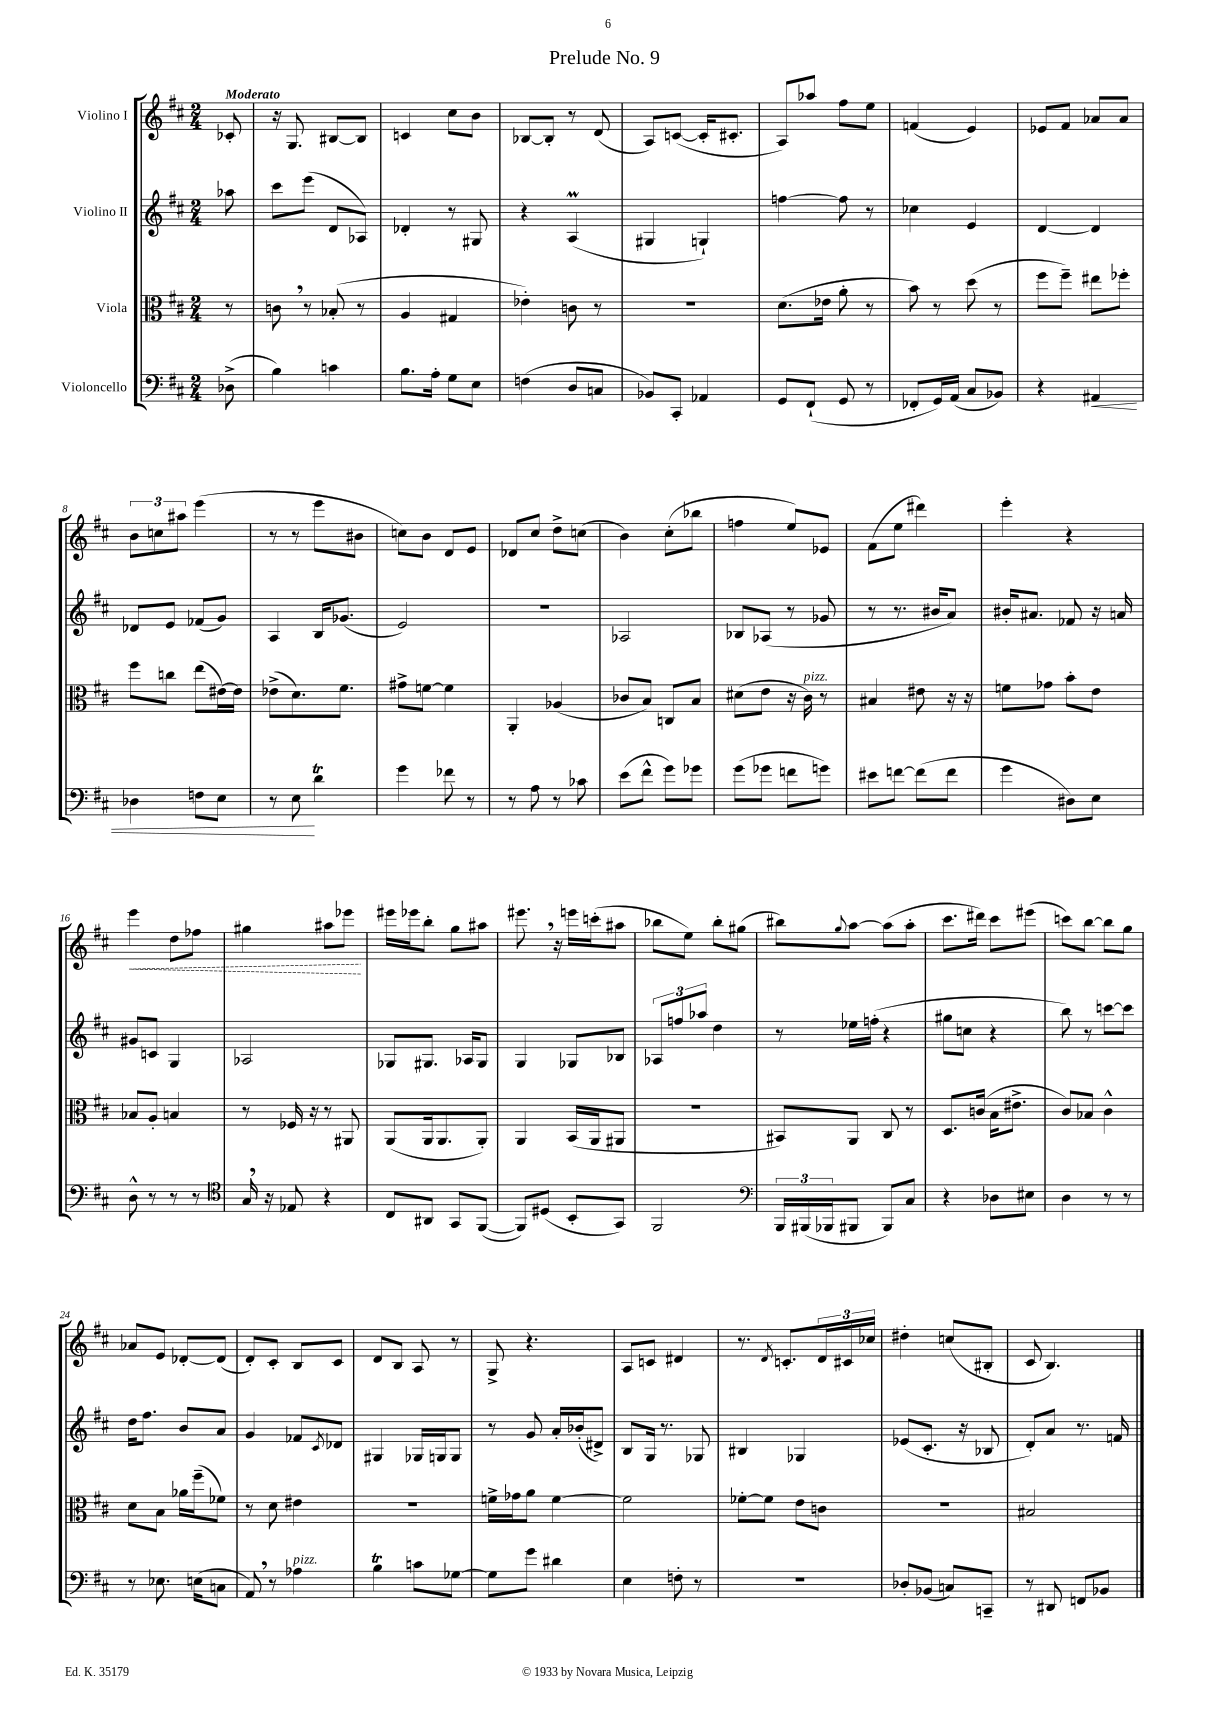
\header { title = "Prelude No. 9" }
<<
\new StaffGroup <<
\new Staff = "s0" \with { instrumentName = "Violino I" } {
    \clef treble \key d \major \numericTimeSignature \time 2/4 \partial 8 \tempo "Moderato"
    ces'8-. |
    r16 g8. bis8~ bis8 |
    c'4 cis''8 b'8 |
    bes8~ bes8-. r8 d'8( |
    a8) c'8~( c'16-. cis'8.-. |
    a8) aes''8 fis''8 e''8 |
    f'4( e'4) |
    ees'8 fis'8 aes'8 aes'8 |
    \tuplet 3/2 { b'8 c''8 ais''8 } e'''4( |
    r8 r8 e'''8 bis'8 |
    c''8) b'8 d'8 e'8 |
    des'8 cis''8 d''8-> c''8( |
    b'4) cis''8-.( bes''8 |
    f''4 e''8) ees'8 |
    fis'8( e''8 dis'''4) |
    e'''4-. r4 |
    \once \override Hairpin.style = #'dashed-line e'''4\< d''8 fes''8 |
    gis''4 ais''8 ees'''8\! |
    eis'''16 ees'''16 b''8-. g''8 ais''8 |
    eis'''8. \breathe r16 e'''16 c'''16-.( ais''8 |
    bes''8 e''8) bes''8-. gis''8( |
    bis''8) \appoggiatura { g''8 } a''8~ a''8( a''8-. |
    cis'''8. dis'''16) cis'''8 eis'''8( |
    c'''8) b''8~ b''8 g''8 |
    aes'8 e'8 des'8~-. des'8( |
    d'8-.) cis'8-. b8 cis'8 |
    d'8 b8 a8 r8 |
    g8-> r4. |
    a8 c'8 dis'4 |
    r8. \acciaccatura { d'8 } c'8.-. \tuplet 3/2 { d'16 cis'16 ces''16 } |
    dis''4-. c''8( bis8-. |
    cis'8 b4.) \bar "|." |
}
\new Staff = "s1" \with { instrumentName = "Violino II" } {
    \clef treble \key d \major \numericTimeSignature \time 2/4 \partial 8
    aes''8 |
    cis'''8 e'''8( d'8 aes8) |
    des'4-. r8 gis8 |
    r4 a4\prall( |
    gis4 g4-!) |
    f''4~ f''8 r8 |
    ces''4 e'4 |
    d'4~ d'4 |
    des'8 e'8 fes'8( g'8) |
    a4 b16 ges'8.( |
    e'2) |
    r2 |
    aes2 |
    bes8 aes8( r8 ges'8 |
    r8 r8. bis'16 a'8) |
    bis'16-. ais'8. fes'8 r16 a'16 |
    gis'8 c'8 g4 |
    aes2 |
    ges8 gis8. aes16 gis8 |
    g4 ges8 bes8 |
    \tuplet 3/2 { aes8 f''8 aes''8 } d''4 |
    r8 ees''16 f''16-.( r4 |
    gis''8 c''8 r4 |
    b''8) r8 c'''8~ c'''8 |
    d''16 fis''8. b'8 a'8 |
    g'4 fes'8 \acciaccatura { cis'8 } des'8 |
    gis4 ges16 g16 g8 |
    r8 g'8 a'16-. bes'16-.( dis'8->) |
    b8 g16 r8. ges8 |
    bis4 ges4 |
    ees'8( cis'8.-. r16 bes8 |
    d'8-.) a'8 r8. f'16 \bar "|." |
}
\new Staff = "s2" \with { instrumentName = "Viola" } {
    \clef alto \key d \major \numericTimeSignature \time 2/4 \partial 8
    r8 |
    c'8 \breathe r8 bes8-.( r8 |
    a4 gis4 |
    ees'4-.) c'8 r8 |
    r2 |
    d'8.( ees'16 a'8-. r8 |
    b'8) r8 d''8( r8 |
    fis''8 fis''8--) eis''8 fes''8-. |
    fis''8 c''8 e''8( eis'16~) eis'16 |
    ees'8->( d'8.) fis'8. |
    gis'8-> f'8~ f'4 |
    a,4-. aes4( |
    ces'8 b8) c8 b8 |
    dis'8( e'8 r16 cis'16^\markup { \italic "pizz." }) r8 |
    bis4 eis'8 r16 r16 |
    f'8 ges'8 b'8-. e'8 |
    bes8 a8-. b4 |
    r8 fes16 r16 r8 ais,8 |
    a,8( a,16 a,8. a,8-.) |
    a,4 b,16( a,16 ais,8 |
    R2 |
    bis,8) a,8 cis8 r8 |
    d8. c'16( b16 eis'8.-> |
    cis'8) bes8 cis'4-^ |
    d'8 b8 aes'16 fis''16--( fes'8) |
    r8 d'8 eis'4 |
    r2 |
    f'16-> ges'16 a'8 f'4~ |
    f'2 |
    fes'8~-. fes'8 e'8 c'8 |
    R2 |
    bis2 \bar "|." |
}
\new Staff = "s3" \with { instrumentName = "Violoncello" } {
    \clef bass \key d \major \numericTimeSignature \time 2/4 \partial 8
    des8->( |
    b4) c'4 |
    b8. a16-. g8 e8 |
    f4( d8 c8 |
    bes,8) cis,8-. aes,4 |
    g,8 fis,8-!( g,8 r8 |
    fes,8-. g,16) a,16( cis8 bes,8) |
    r4 ais,4\< |
    des4 f8 e8 |
    r8 e8\! d'4\trill |
    g'4 fes'8 r8 |
    r8 a8 r8 ces'8 |
    e'8( fis'8-^ g'8) ges'8 |
    g'8( ges'8 f'8 g'8) |
    eis'8 f'8~ f'8( f'8 |
    g'4 dis8) e8 |
    d8-^ r8 r8 r8 |
    \clef tenor g16 \breathe r16 ees8 r4 |
    cis8 ais,8 g,8 fis,8~( |
    fis,8) dis8( b,8-. g,8) |
    fis,2 |
    \clef bass \tuplet 3/2 { b,,16 bis,,16( bes,,16 } bis,,8 bis,,8) cis8 |
    r4 des8 eis8 |
    d4 r8 r8 |
    r8 ees8. e16( c8 |
    a,8) \breathe r8 aes4^\markup { \italic "pizz." } |
    b4\trill c'8 ges8~ |
    ges8 g'8 dis'4 |
    e4 f8-. r8 |
    r2 |
    des8-. bes,8( c8) c,8-- |
    r8 dis,8 f,8 bes,8 \bar "|." |
}
>>
>>
